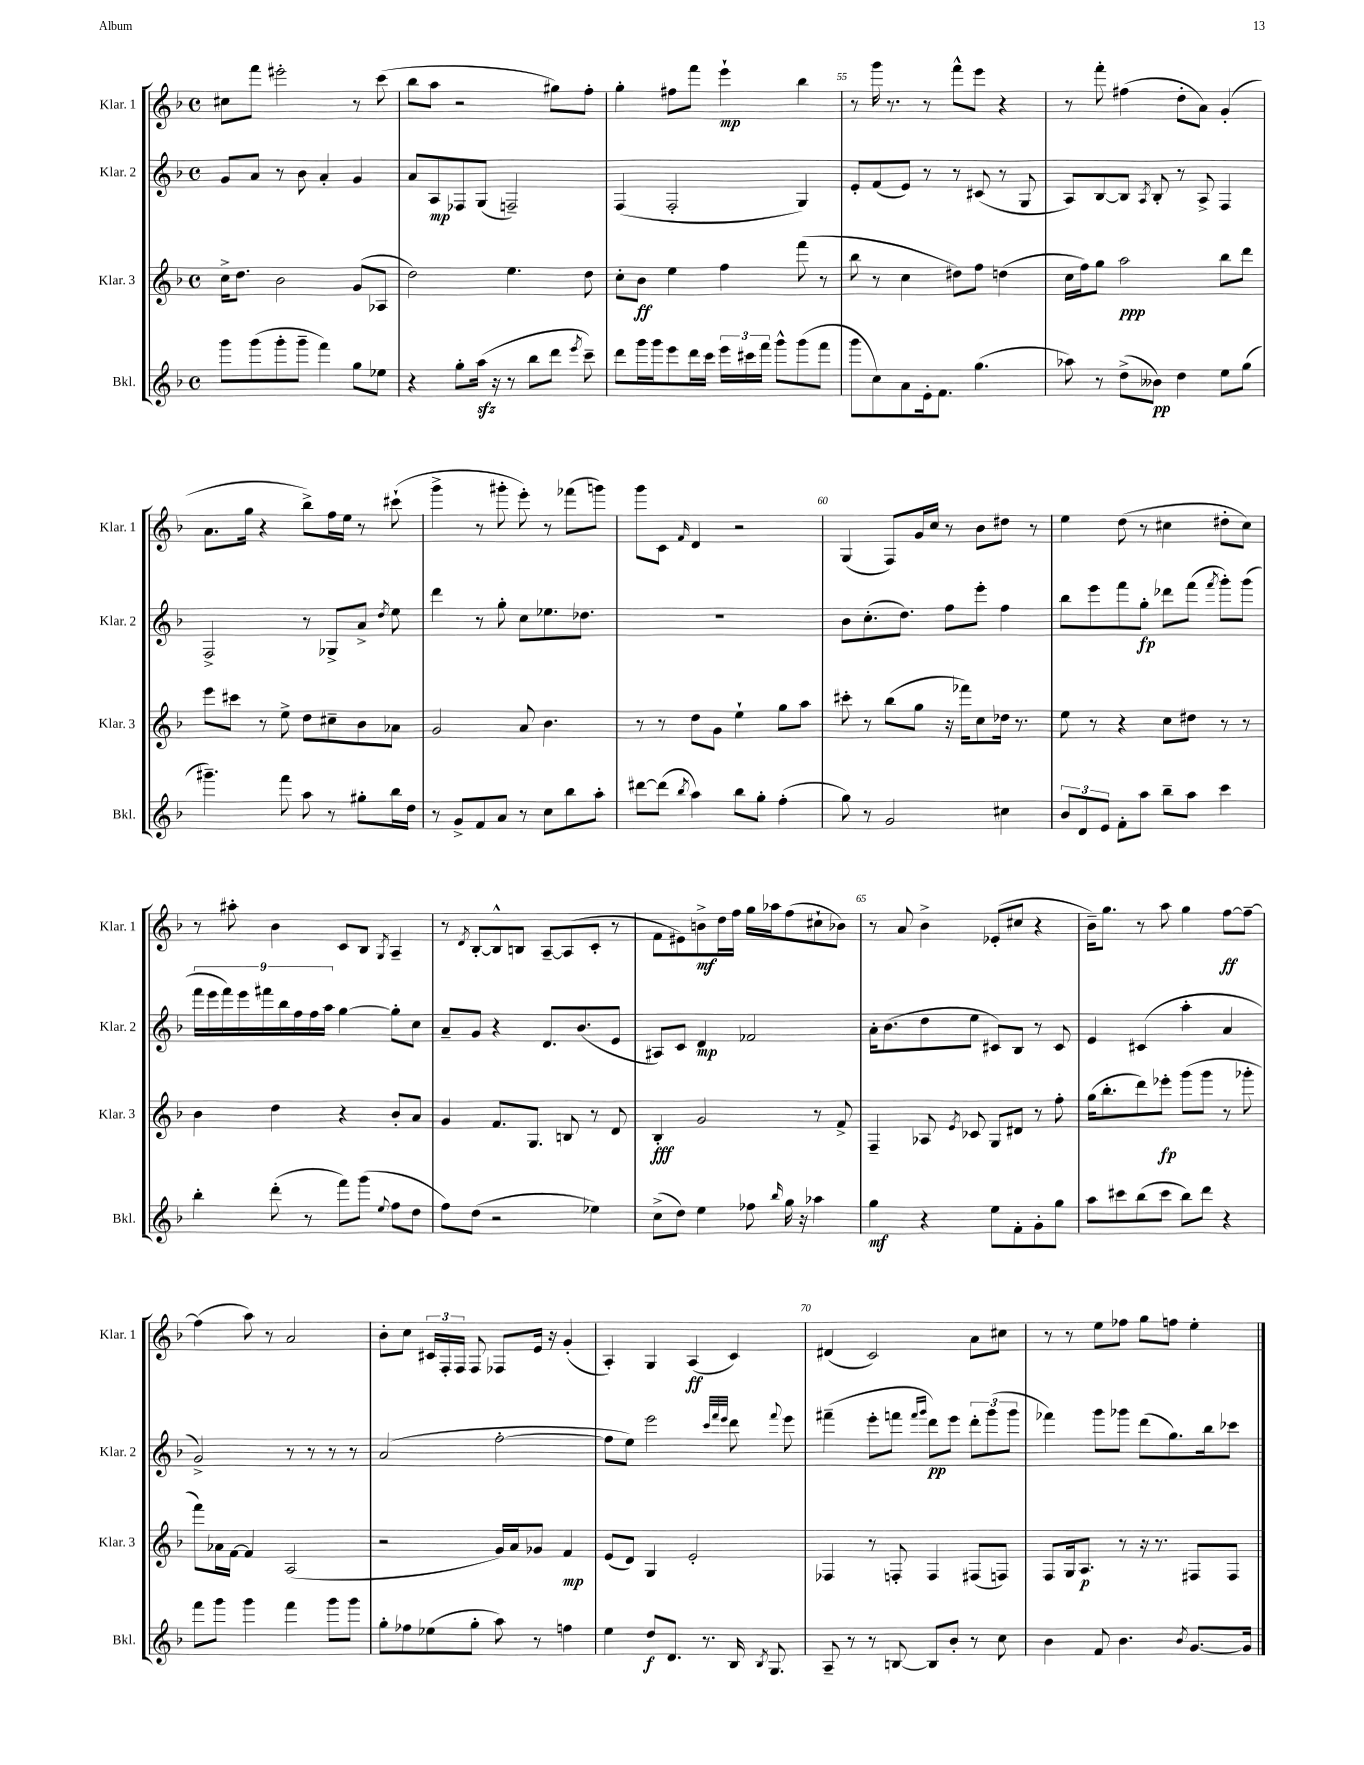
<<
\new StaffGroup <<
\new Staff = "s0" \with { instrumentName = "Klar. 1" shortInstrumentName = "Klar. 1" } {
    \clef treble \key f \major \defaultTimeSignature \time 4/4
    \autoBeamOff cis''8[ f'''8] eis'''2-. r8 c'''8( |
    bes''8[ a''8] r2 gis''8[) f''8]-. |
    g''4-. fis''8[ f'''8] e'''4-!\mp bes''4 |
    r8 g'''16 r8. r8 f'''8[-^ e'''8] r4 |
    r8 f'''8-. fis''4( d''8[-. a'8]) g'4-.( |
    a'8.[ g''16] r4 bes''8[->) f''16 e''16] r8 cis'''8-!( |
    g'''4-> r8 gis'''8-. e'''8-.) r8 fes'''8[( g'''8]) |
    g'''8[ c'8] \grace { f'16 } d'4 r2 |
    g4( f8[) g'16 c''16] r8 bes'8[ dis''8] r8 |
    e''4 d''8( r8 cis''4 dis''8[-. cis''8]) |
    r8 ais''8-. bes'4 c'8[ bes8] \acciaccatura { g8 } a4-- |
    r8 \acciaccatura { d'8 } bes8[~-. bes8-^ b8] a8[~-- a8( c'8]-. r8 |
    f'8[ eis'8) b'8->\mf d''16 f''16] g''16[ aes''16 f''8( cis''8-! bes'8]) |
    r8 a'8 bes'4-> ees'8[-.( cis''8] r4 |
    bes'16[--) g''8.] r8 a''8 g''4 f''8[~\ff f''8]~-- |
    f''4( a''8) r8 a'2 |
    bes'8[-. c''8] \tuplet 3/2 { cis'16[ f16-. f16] } f8 fes8[ e'16] r16 g'4-.( |
    a4-.) g4 a4\ff( c'4) |
    dis'4( c'2) a'8[ cis''8] |
    r8 r8 e''8[ fes''8] g''8[ f''8] e''4-. \bar "|." |
}
\new Staff = "s1" \with { instrumentName = "Klar. 2" shortInstrumentName = "Klar. 2" } {
    \clef treble \key f \major \defaultTimeSignature \time 4/4
    \autoBeamOff g'8[ a'8] r8 bes'8 a'4-. g'4 |
    a'8[ a8\mp fes8 g8]( f2--) |
    f4( f2-. g4) |
    e'8[-. f'8( e'8]) r8 r8 cis'8( r8 g8 |
    a8[) bes8~ bes8] \acciaccatura { a8 } bes8-. r8 a8-> f4 |
    f2-> r8 ges8[-> a'8]-> \acciaccatura { d''8 } e''8 |
    d'''4 r8 g''8-. c''8[ ees''8. des''8.] |
    R1 |
    bes'8[ c''8.-.( d''8.]) f''8[ e'''8]-. f''4 |
    bes''8[ e'''8 f'''8 g''8]-.\fp des'''8[ f'''8]( \acciaccatura { f'''8 } g'''8[-.) g'''8]( |
    \tuplet 9/8 { f'''16[ e'''16 f'''16) e'''16 fis'''16 bes''16 f''16 f''16 a''16] } g''4~ g''8[-. c''8] |
    a'8[-- g'8] r4 d'8.[ bes'8.( e'8] |
    ais8[) c'8] d'4\mp fes'2 |
    a'16[-. bes'8.( d''8 e''8] cis'8[) bes8] r8 cis'8 |
    e'4 cis'4( a''4-. a'4 |
    g'2->) r8 r8 r8 r8 |
    a'2( f''2~-. |
    f''8[ e''8]) e'''2 \grace { c'''32[ f'''32 e'''32] } d'''8 \appoggiatura { f'''8 } e'''8 |
    fis'''4--( e'''8[-. f'''8] \grace { f'''16[ g'''16] } d'''8[\pp) e'''8] \tuplet 3/2 { d'''8[-. g'''8( g'''8] } |
    fes'''4) g'''8[ ges'''8] d'''8[( g''8.) bes''16 ces'''8] \bar "|." |
}
\new Staff = "s2" \with { instrumentName = "Klar. 3" shortInstrumentName = "Klar. 3" } {
    \clef treble \key f \major \defaultTimeSignature \time 4/4
    \autoBeamOff c''16[-> d''8.] bes'2 g'8[( aes8] |
    d''2) e''4. d''8 |
    c''8[-. bes'8]\ff e''4 f''4 f'''8( r8 |
    bes''8 r8 c''4 dis''8[) f''8] d''4( |
    c''16[ f''16) g''8] a''2\ppp bes''8[ d'''8] |
    e'''8[ cis'''8] r8 e''8-> d''8[ cis''8-- bes'8 aes'8] |
    g'2 a'8 bes'4. |
    r8 r8 d''8[ g'8] e''4-! g''8[ a''8] |
    cis'''8-. r8 bes''8[( g''8] r16 fes'''16[) c''8 des''16] r8. |
    e''8 r8 r4 c''8[ dis''8] r8 r8 |
    bes'4 d''4 r4 bes'8[-. a'8] |
    g'4 f'8.[ g8.] b8 r8 d'8 |
    bes4-.\fff g'2 r8 f'8-> |
    f4-- aes8 \acciaccatura { e'8 } ces'8 g8[ dis'8] r8 f''8-. |
    g''16[( bes''8.-. d'''8) ees'''8]-.\fp g'''8[( g'''8] r8 ges'''8-. |
    f'''8[) aes'16 f'16]~ f'4 a2( |
    r2 g'16[) a'16 ges'8] f'4\mp |
    e'8[( d'8]) g4 e'2-. |
    fes4 r8 f8-. f4 fis8[( f8]) |
    f8[ g16 a8.]\p r8 r16 r8. fis8[ fis8] \bar "|." |
}
\new Staff = "s3" \with { instrumentName = "Bkl." shortInstrumentName = "Bkl." } {
    \clef treble \key f \major \defaultTimeSignature \time 4/4
    \autoBeamOff g'''8[ g'''8( g'''8-. g'''8]-- f'''4) g''8[ ees''8] |
    r4 g''8[-. a''16]\sfz( r16 r8 bes''8[ d'''8] \acciaccatura { e'''8 } c'''8--) |
    d'''8[ g'''16 g'''16 e'''8 d'''16 c'''16] \tuplet 3/2 { e'''16[ cis'''16 f'''16] } g'''8[-^ g'''8( f'''8] |
    g'''8[ c''8) a'8 e'16-. f'8.] g''4.( |
    aes''8) r8 d''8[->( beses'8]\pp) d''4 e''8[ g''8]( |
    gis'''4.--) f'''8 a''8 r8 gis''8[-. bes''16 d''16] |
    r8 g'8[-> f'8 a'8] r8 c''8[ bes''8 a''8]-. |
    dis'''8[~ dis'''8]( \acciaccatura { bes''8 } a''4) bes''8[ g''8]-. f''4-.( |
    g''8) r8 g'2 cis''4 |
    \tuplet 3/2 { bes'8[ d'8 e'8] } f'8[-. a''8] bes''8[-- a''8] c'''4 |
    bes''4-. d'''8-.( r8 f'''8[) g'''8]( \appoggiatura { e''8 } f''8[ d''8] |
    f''8[) d''8]( r2 ees''4) |
    c''8[->( d''8]) e''4 fes''8 \grace { bes''16 } g''16 r16 aes''4 |
    g''4\mf r4 e''8[ f'8-. g'8-. g''8] |
    a''8[ cis'''8 bes''8( cis'''8] bes''8[) d'''8] r4 |
    f'''8[ g'''8] g'''4 f'''4 g'''8[ g'''8] |
    g''8[-. fes''8 ees''8( g''8]-. a''8) r8 f''4 |
    e''4 d''8[\f d'8.] r8. bes16 \acciaccatura { bes8 } g8. |
    a8-- r8 r8 b8~ b8[ bes'8]-. r8 c''8 |
    bes'4 f'8 bes'4. \acciaccatura { bes'8 } g'8.[~ g'16] \bar "|." |
}
>>
>>
\layout { \context { \Score currentBarNumber = #52 \override BarNumber.break-visibility = ##(#f #t #t) barNumberVisibility = #(every-nth-bar-number-visible 5) } }
